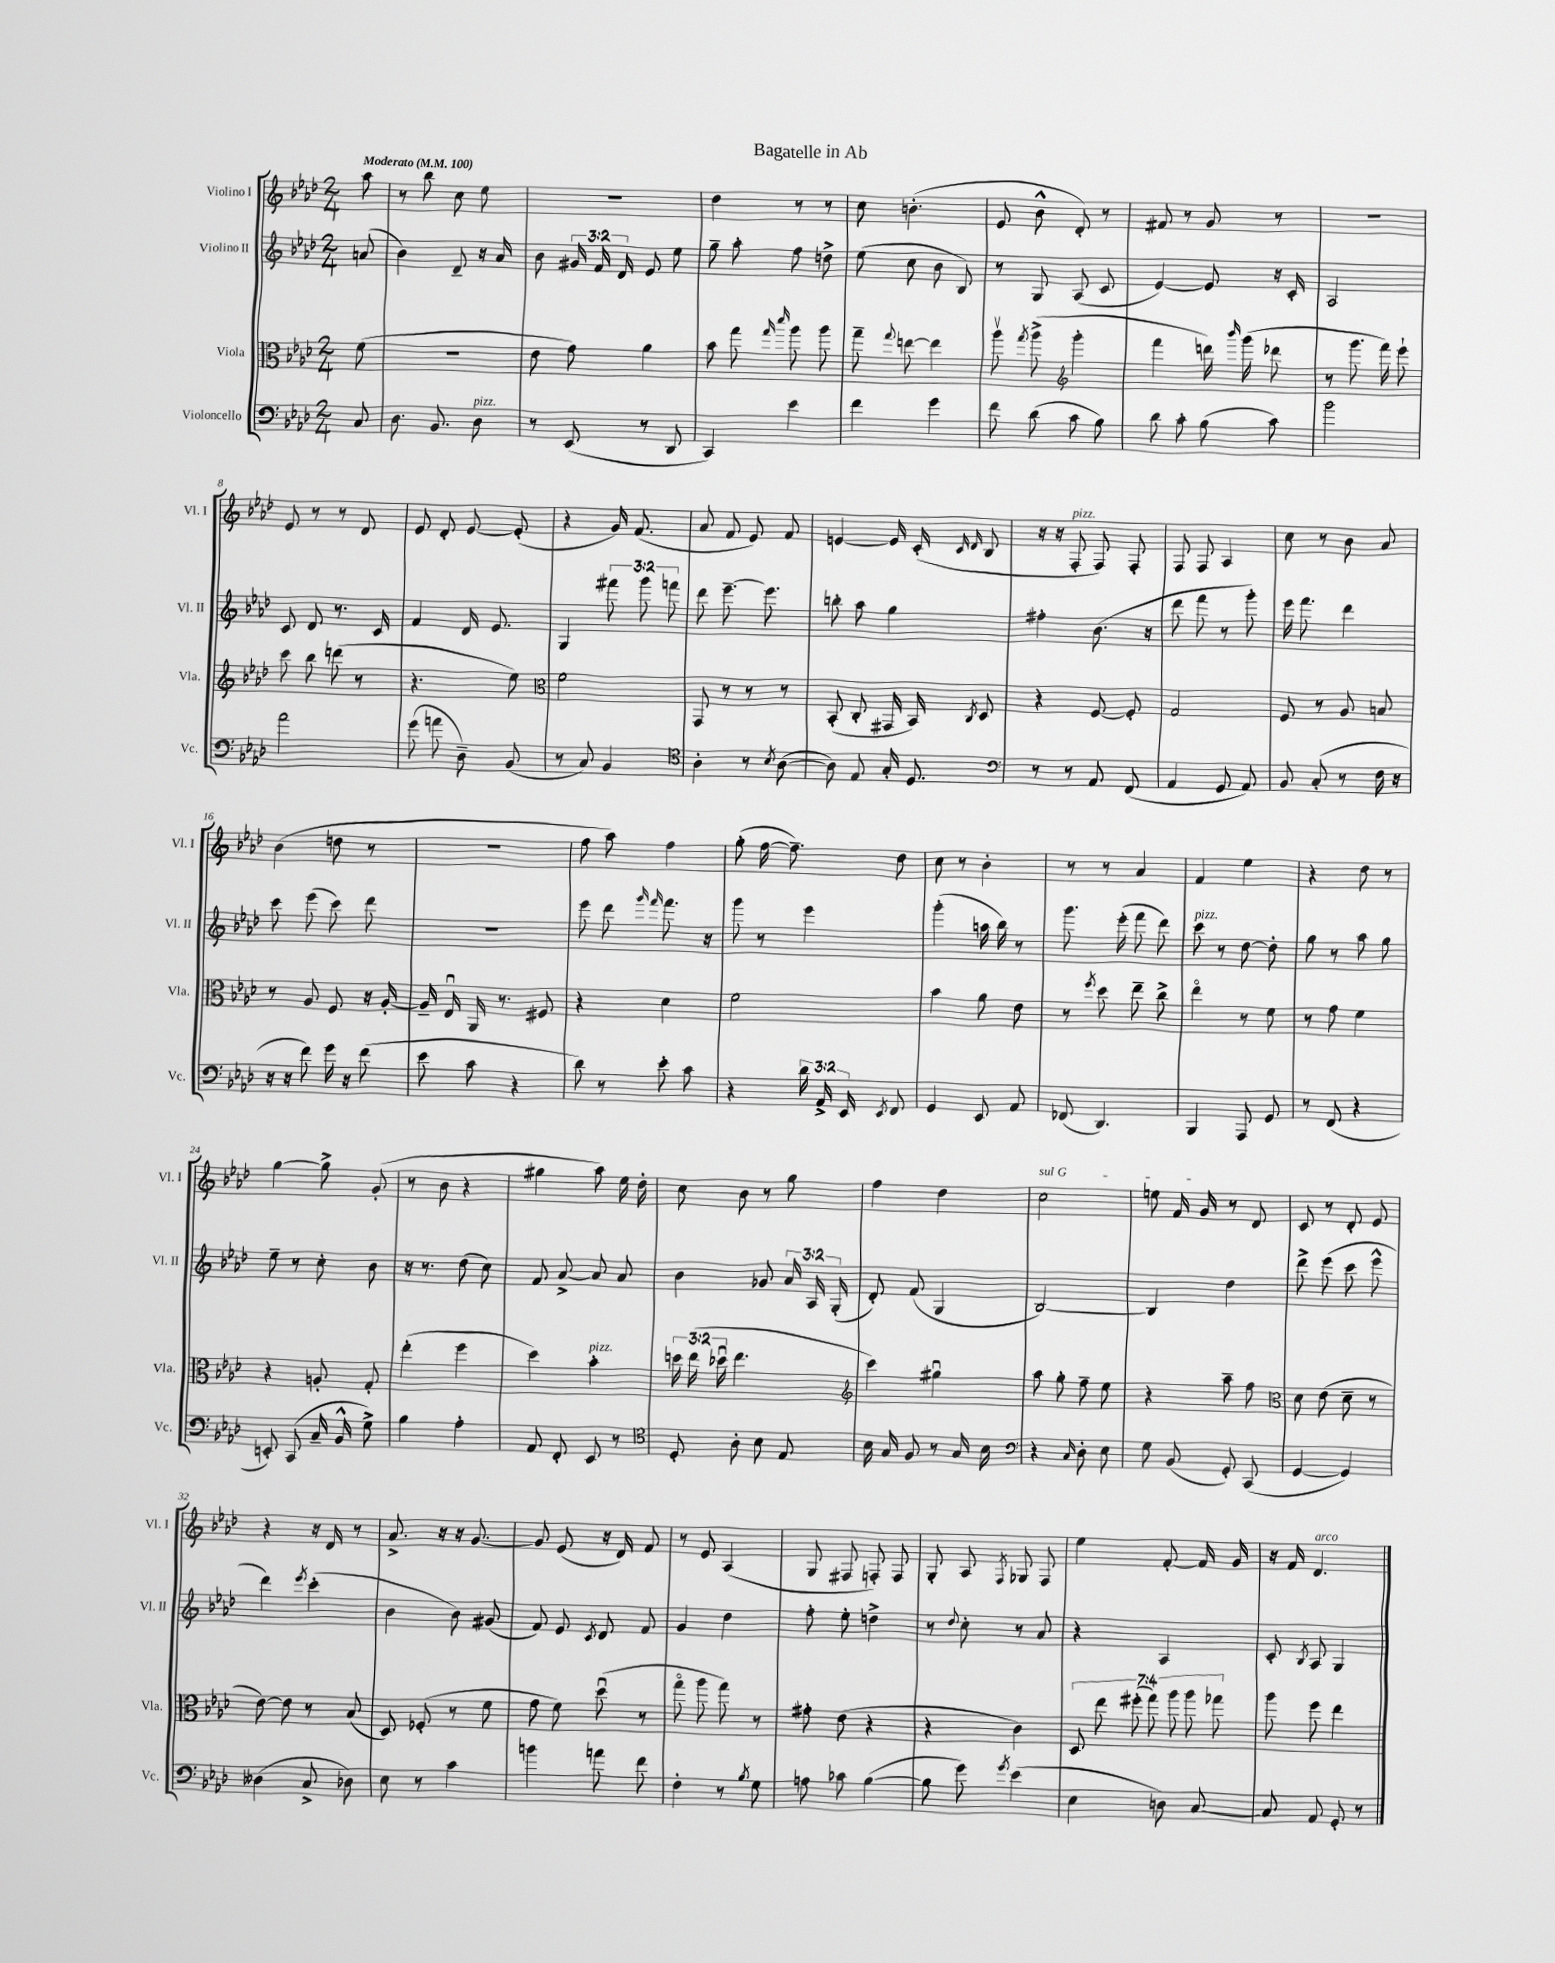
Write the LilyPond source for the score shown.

\header { title = "Bagatelle in Ab" }
<<
\new StaffGroup <<
\new Staff = "s0" \with { instrumentName = "Violino I" shortInstrumentName = "Vl. I" } {
    \clef treble \key aes \major \numericTimeSignature \time 2/4 \partial 8 \tempo "Moderato" 4 = 100
    \autoBeamOff aes''8 |
    r8 bes''8 c''8 ees''8 |
    R2 |
    des''4 r8 r8 |
    c''8 b'4.-.( |
    ees'8 bes'8-^ des'8-.) r8 |
    fis'8 r8 g'8 r8 |
    r2 |
    ees'8 r8 r8 des'8 |
    ees'8 des'8-. ees'8~ ees'8-.( |
    r4 g'16) f'8.( |
    aes'8 f'8 ees'8) f'8 |
    e'4~ e'16 c'16-.( \grace { c'16 des'16 } bes8 |
    r16 r16 f8-.^\markup { \italic "pizz." } f8) f8-. |
    f8 f8 aes4 |
    c''8 r8 bes'8 aes'8 |
    bes'4( d''8 r8 |
    R2 |
    f''8 aes''8) f''4 |
    g''8-.( f''16~ f''8.--) des''8 |
    c''8 r8 bes'4-. |
    r8 r8 aes'4 |
    f'4 ees''4 |
    r4 des''8 r8 |
    g''4~ g''8-> g'8-.( |
    r8 bes'8 r4 |
    gis''4 aes''8) ees''16 des''16-. |
    c''8 bes'8 r8 g''8 |
    f''4 des''4 |
    \once \override TextSpanner.bound-details.left.text = \markup { \italic "sul G" } c''2\startTextSpan |
    e''8 f'16 g'16\stopTextSpan r8 des'8 |
    c'8 r8 des'8-. ees'8 |
    r4 r16 des'16 r8 |
    aes'8.-> r16 r16 g'8.~ |
    g'8 ees'8( r16 des'16) f'8 |
    r8 ees'8 aes4( |
    g8 fis8 f8-.) f8 |
    g8-. aes8 \acciaccatura { f8 } ges8 f8 |
    ees''4 f'8~-. f'16 g'16 |
    r16 f'16 des'4.^\markup { \italic "arco" } \bar "|." |
}
\new Staff = "s1" \with { instrumentName = "Violino II" shortInstrumentName = "Vl. II" } {
    \clef treble \key aes \major \numericTimeSignature \time 2/4 \override Staff.TupletNumber.text = #tuplet-number::calc-fraction-text \partial 8
    \autoBeamOff a'8( |
    bes'4) des'8-- r16 aes'16 |
    bes'8 \tuplet 3/2 { gis'16 f'16 des'16 } ees'8 ees''8 |
    g''8-- aes''8-. f''8 d''8-> |
    ees''8( c''8 bes'8 bes8) |
    r8 g8 aes8( c'8 |
    ees'4~) ees'8 r16 c'16-. |
    aes2 |
    c'8 des'8 r8. c'16 |
    f'4 des'16 ees'8. |
    g4 \tuplet 3/2 { fis'''8 g'''8 f'''8 } |
    des'''8 ees'''8.~-- ees'''8. |
    b''8-. aes''8 g''4 |
    fis''4-. bes'8.( r16 |
    des'''8 f'''8 r8 g'''8-.) |
    ees'''16 f'''8. des'''4 |
    c'''8 ees'''8( c'''8) des'''8 |
    R2 |
    ees'''8 des'''8 \grace { g'''16 f'''16 } f'''8. r16 |
    g'''8 r8 ees'''4 |
    g'''4-.( a''16 bes''16) r8 |
    g'''8. ees'''16-.( f'''8 des'''8) |
    c'''8^\markup { \italic "pizz." } r8 des''8~ des''8-. |
    g''8 r8 aes''8 g''8 |
    ees''8-- r8 c''8-. bes'8 |
    r16 r8. des''8( c''8) |
    f'8 aes'8~-> aes'8 aes'8 |
    bes'4 ges'8 \tuplet 3/2 { aes'16 aes16 g16-.( } |
    des'8-.) f'8( g4 |
    bes2~) |
    bes4 des''4 |
    des'''8-> ees'''8( c'''8 ees'''8-^ |
    des'''4) \acciaccatura { ees'''8 } c'''4-.( |
    bes'4 bes'8) gis'8( |
    f'8) ees'8 \acciaccatura { c'8 } des'8 f'8 |
    g'4 des''4 |
    f''8-. ees''8-. d''4-> |
    r8 \appoggiatura { des''8 } c''8-. r8 aes'8 |
    r4 aes4 |
    c'8-. \acciaccatura { bes8 } aes8 g4 \bar "|." |
}
\new Staff = "s2" \with { instrumentName = "Viola" shortInstrumentName = "Vla." } {
    \clef alto \key aes \major \numericTimeSignature \time 2/4 \override Staff.TupletNumber.text = #tuplet-number::calc-fraction-text \partial 8
    \autoBeamOff f'8( |
    R2 |
    ees'8 g'8) aes'4 |
    bes'8 g''8 \grace { g''16 des'''16 } aes''8 aes''8 |
    g''8-- \appoggiatura { g''8 } e''8~ e''4 |
    aes''8\upbow \acciaccatura { g''8 } aes''8->( \clef treble g'''4-. |
    f'''4 d'''16) \grace { bes'''16 } g'''16( des'''8 |
    r8 g'''8. f'''16) ees'''8-! |
    c'''8 bes''8 d'''8( r8 |
    r4. ees''8) |
    \clef alto f'2 |
    g,8 r8 r8 r8 |
    bes,8-.( c8-. gis,16 bes,16) \acciaccatura { c8 } des8 |
    r4 f8~ f8-. |
    g2 |
    f8 r8 aes8 b8 |
    r8 aes8 f8 r16 aes16~-. |
    aes16-- ees16\downbow aes,16 r8. fis8 |
    r4 des'4 |
    f'2 |
    bes'4 aes'8 ees'8 |
    r8 \acciaccatura { f''8 } des''8 ees''8-- c''8-> |
    ees''4\flageolet r8 f'8 |
    r8 g'8 f'4 |
    r4 a8-. g8-. |
    ees''4-.( f''4 |
    des''4) bes'4-.^\markup { \italic "pizz." } |
    \tuplet 3/2 { d''16 ees''16( des''16\downbow } ees''4. |
    \clef treble c'''4) gis''4\downbow |
    aes''8 g''8-. f''8-- ees''8 |
    r4 aes''8-- f''8 |
    \clef alto des'8 ees'8( des'8-- r8 |
    ees'8~) ees'8 r8 bes8( |
    des8) fes8-.( r8 f'8 |
    g'8 f'8) des''8\downbow( r8 |
    g''8\flageolet aes''8 g''8) r8 |
    gis'8-. ees'8( r4 |
    r4 c'4) |
    \tuplet 7/4 { des8 ees''8 fis''8-.( g''8) aes''8 aes''8 ges''8 } |
    aes''8 f''8 ees''4 \bar "|." |
}
\new Staff = "s3" \with { instrumentName = "Violoncello" shortInstrumentName = "Vc." } {
    \clef bass \key aes \major \numericTimeSignature \time 2/4 \override Staff.TupletNumber.text = #tuplet-number::calc-fraction-text \partial 8
    \autoBeamOff c8 |
    des8. bes,8. des8^\markup { \italic "pizz." } |
    r8 ees,8( r8 des,8 |
    c,4) ees'4 |
    f'4 g'4 |
    f'8 des'8( c'8 bes8) |
    des'8 c'8-. bes8( c'8) |
    bes'2 |
    aes'2 |
    g'8( a'8 des8--) bes,8( |
    r8 c8) bes,4 |
    \clef tenor aes4-. r8 \acciaccatura { bes8 } aes8~( |
    aes8) ees8 g16-. des8. |
    \clef bass r8 r8 aes,8 f,8( |
    aes,4 g,8 aes,8) |
    bes,8 c8-.( r8 f16 r16 |
    r16 r16 f'8) g'16 r16 f'8( |
    ees'8 c'8 r4 |
    des'8) r8 ees'8-. c'8 |
    r4 \tuplet 3/2 { des'16 aes,16-> ees,16 } \acciaccatura { ees,8 } f,8 |
    g,4 ees,8 aes,8 |
    fes,8( des,4.) |
    bes,,4 aes,,8 g,8 |
    r8 f,8( r4 |
    e,8-.) c,8( c16-- bes,16-^ g8->) |
    bes4 aes4-. |
    aes,8 f,8-. ees,8 r8 |
    \clef tenor des8-. aes8-. bes8 ees8 |
    bes16 g16 f8 r8 g16 bes16 |
    \clef bass r4 \grace { c16 } des8-. ees8 |
    g8 bes,8( g,8-.) c,8( |
    g,4~ g,4) |
    deses4( c8-> des8) |
    ees8 r8 c'4 |
    b'4 a'8 f'8 |
    f4-. r8 \acciaccatura { bes8 } g8 |
    a8 ces'8 bes4~( |
    bes8 g'8) \acciaccatura { g'8 } ees'4( |
    ees4 d8) c8~ |
    c8 aes,8 g,8-. r8 \bar "|." |
}
>>
>>
